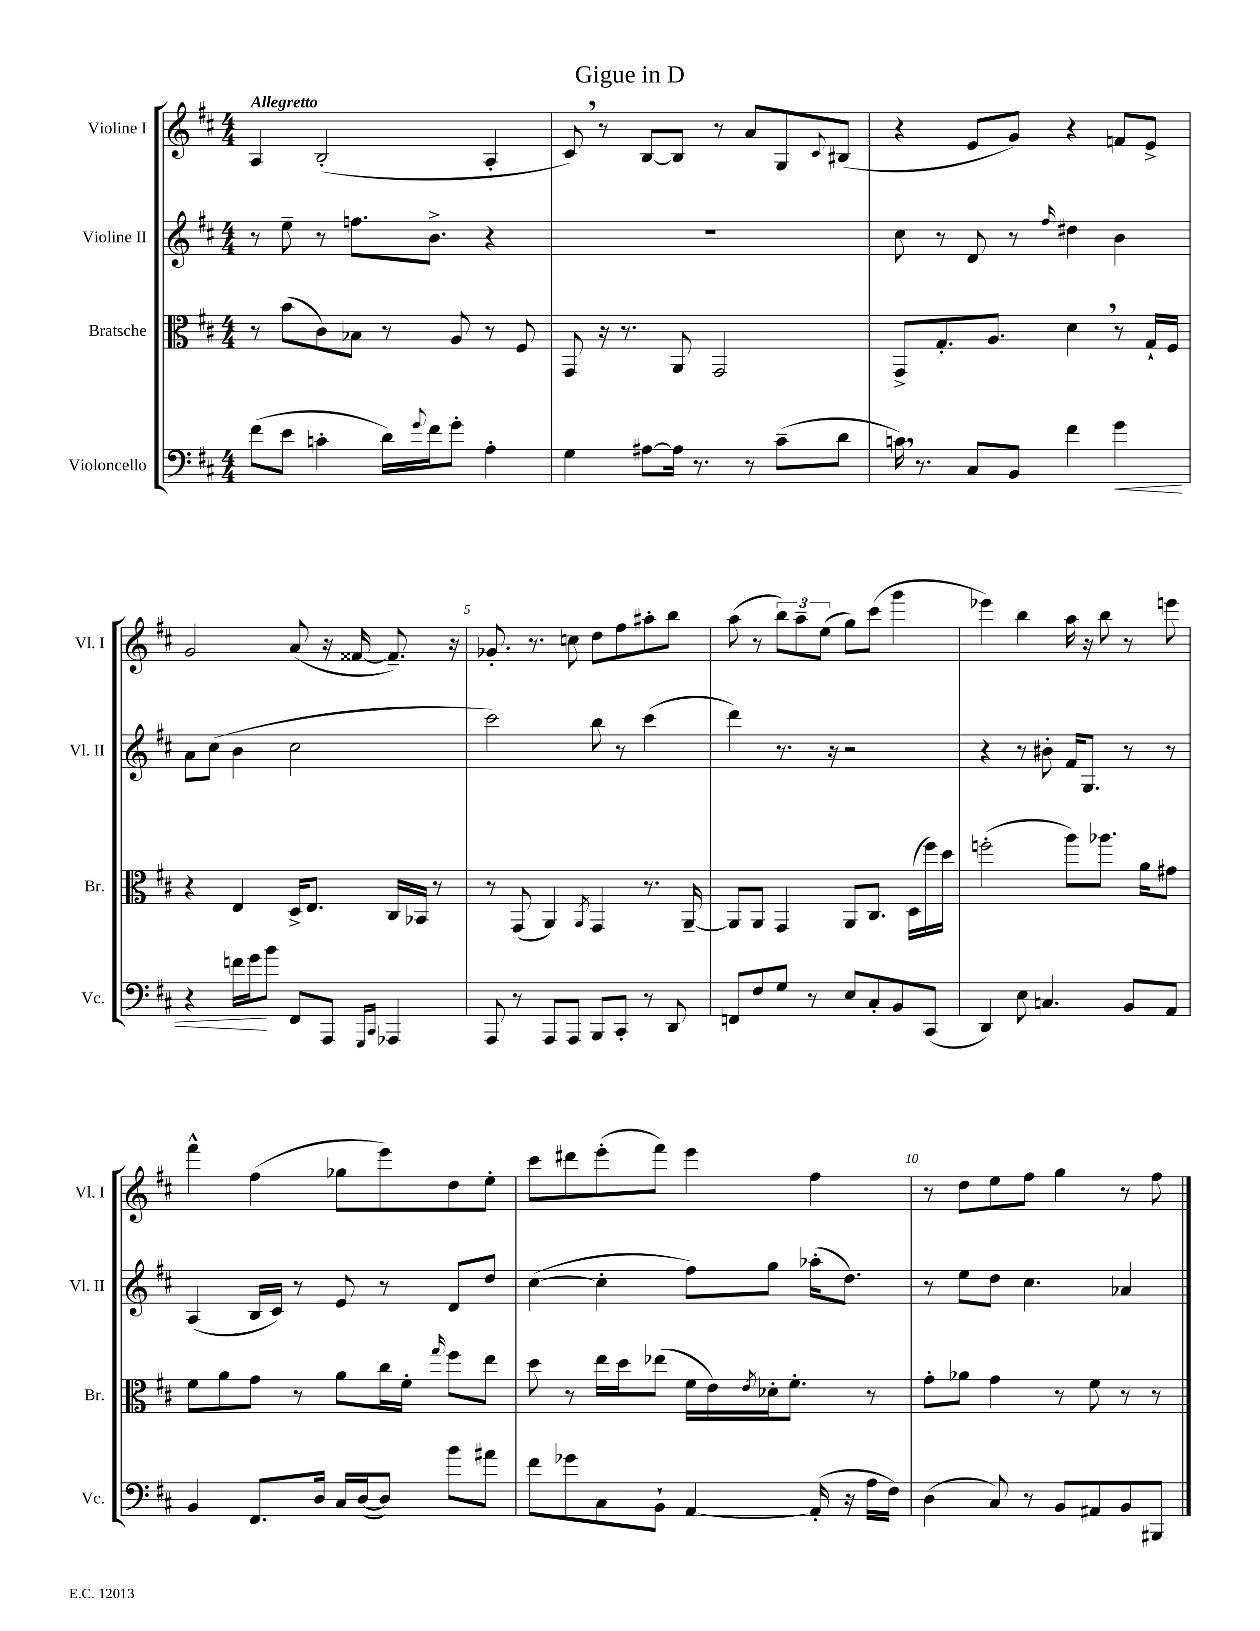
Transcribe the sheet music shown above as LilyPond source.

\header { title = "Gigue in D" }
<<
\new StaffGroup <<
\new Staff = "s0" \with { instrumentName = "Violine I" shortInstrumentName = "Vl. I" } {
    \clef treble \key d \major \numericTimeSignature \time 4/4 \tempo "Allegretto"
    a4 b2-.( a4-. |
    cis'8) \breathe r8 b8~ b8 r8 a'8 g8 \appoggiatura { cis'8 } bis8( |
    r4 e'8 g'8) r4 f'8 e'8-> |
    g'2 a'8( r16 fisis'16~ fisis'8.--) r16 |
    ges'8.-. r8. c''8 d''8 fis''8 ais''8-. b''8 |
    a''8( r8 \tuplet 3/2 { b''8) a''8-- e''8( } g''8) cis'''8( g'''4 |
    ees'''4) b''4 a''16 r16 b''8 r8 e'''8 |
    fis'''4-^ fis''4( ges''8 e'''8) d''8 e''8-. |
    cis'''8 dis'''8 e'''8-.( fis'''8) e'''4 fis''4 |
    r8 d''8 e''8 fis''8 g''4 r8 fis''8 \bar "|." |
}
\new Staff = "s1" \with { instrumentName = "Violine II" shortInstrumentName = "Vl. II" } {
    \clef treble \key d \major \numericTimeSignature \time 4/4
    r8 e''8-- r8 f''8. b'8.-> r4 |
    R1 |
    cis''8 r8 d'8 r8 \grace { fis''16 } dis''4 b'4 |
    a'8 cis''8( b'4 cis''2 |
    cis'''2) b''8 r8 cis'''4( |
    d'''4) r8. r16 r2 |
    r4 r8 bis'8-. fis'16 g8. r8 r8 |
    a4( b16 cis'16) r8 e'8 r8 d'8 d''8 |
    cis''4~( cis''4-. fis''8) g''8 aes''16-.( d''8.) |
    r8 e''8 d''8 cis''4. aes'4 \bar "|." |
}
\new Staff = "s2" \with { instrumentName = "Bratsche" shortInstrumentName = "Br." } {
    \clef alto \key d \major \numericTimeSignature \time 4/4
    r8 b'8( cis'8) bes8 r8 a8 r8 fis8 |
    g,8 r16 r8. a,8 g,2 |
    g,8-> g8.-. a8. d'4 \breathe r8 g16-! fis16 |
    r4 e4 d16-> e8. cis16 bes,16 r8 |
    r8 g,8( a,4) \acciaccatura { a,8 } g,4 r8. a,16~-- |
    a,8 a,8 g,4 a,8 cis8. d16( fis''16) d''16 |
    f''2-.( a''8) aes''8. a'16 gis'8 |
    fis'8 a'8 g'8 r8 a'8 cis''16 fis'16-. \grace { g''16 } fis''8 e''8 |
    d''8 r8 e''16 d''16 ees''8( fis'16 e'16) \acciaccatura { e'8 } des'16-. fis'8.-. r8 |
    g'8-. aes'8 g'4 r8 fis'8 r8 r8 \bar "|." |
}
\new Staff = "s3" \with { instrumentName = "Violoncello" shortInstrumentName = "Vc." } {
    \clef bass \key d \major \numericTimeSignature \time 4/4
    fis'8( e'8 c'4-. d'16) \appoggiatura { g'8 } fis'16 g'8-. a4-. |
    g4 ais8~ ais16 r8. r8 cis'8--( d'8 |
    c'16) \breathe r8. cis8 b,8 fis'4 g'4\< |
    r4 f'16 g'16\! b'8 fis,8 a,,8 \grace { g,,16 cis,16 } aes,,4 |
    a,,8 r8 a,,8 a,,8 b,,8 cis,8-. r8 d,8 |
    f,8 fis8 g8 r8 e8 cis8-. b,8 cis,8( |
    d,4) e8 c4. b,8 a,8 |
    b,4 fis,8. d16 cis16 d16~( d8) b'8 ais'8 |
    fis'8 ges'8 cis8 b,8-! a,4~ a,16-.( r16 a16 fis16) |
    d4( cis8) r8 b,8 ais,8 b,8 bis,,8 \bar "|." |
}
>>
>>
\layout { \context { \Score \override BarNumber.break-visibility = ##(#f #t #t) barNumberVisibility = #(every-nth-bar-number-visible 5) } }
